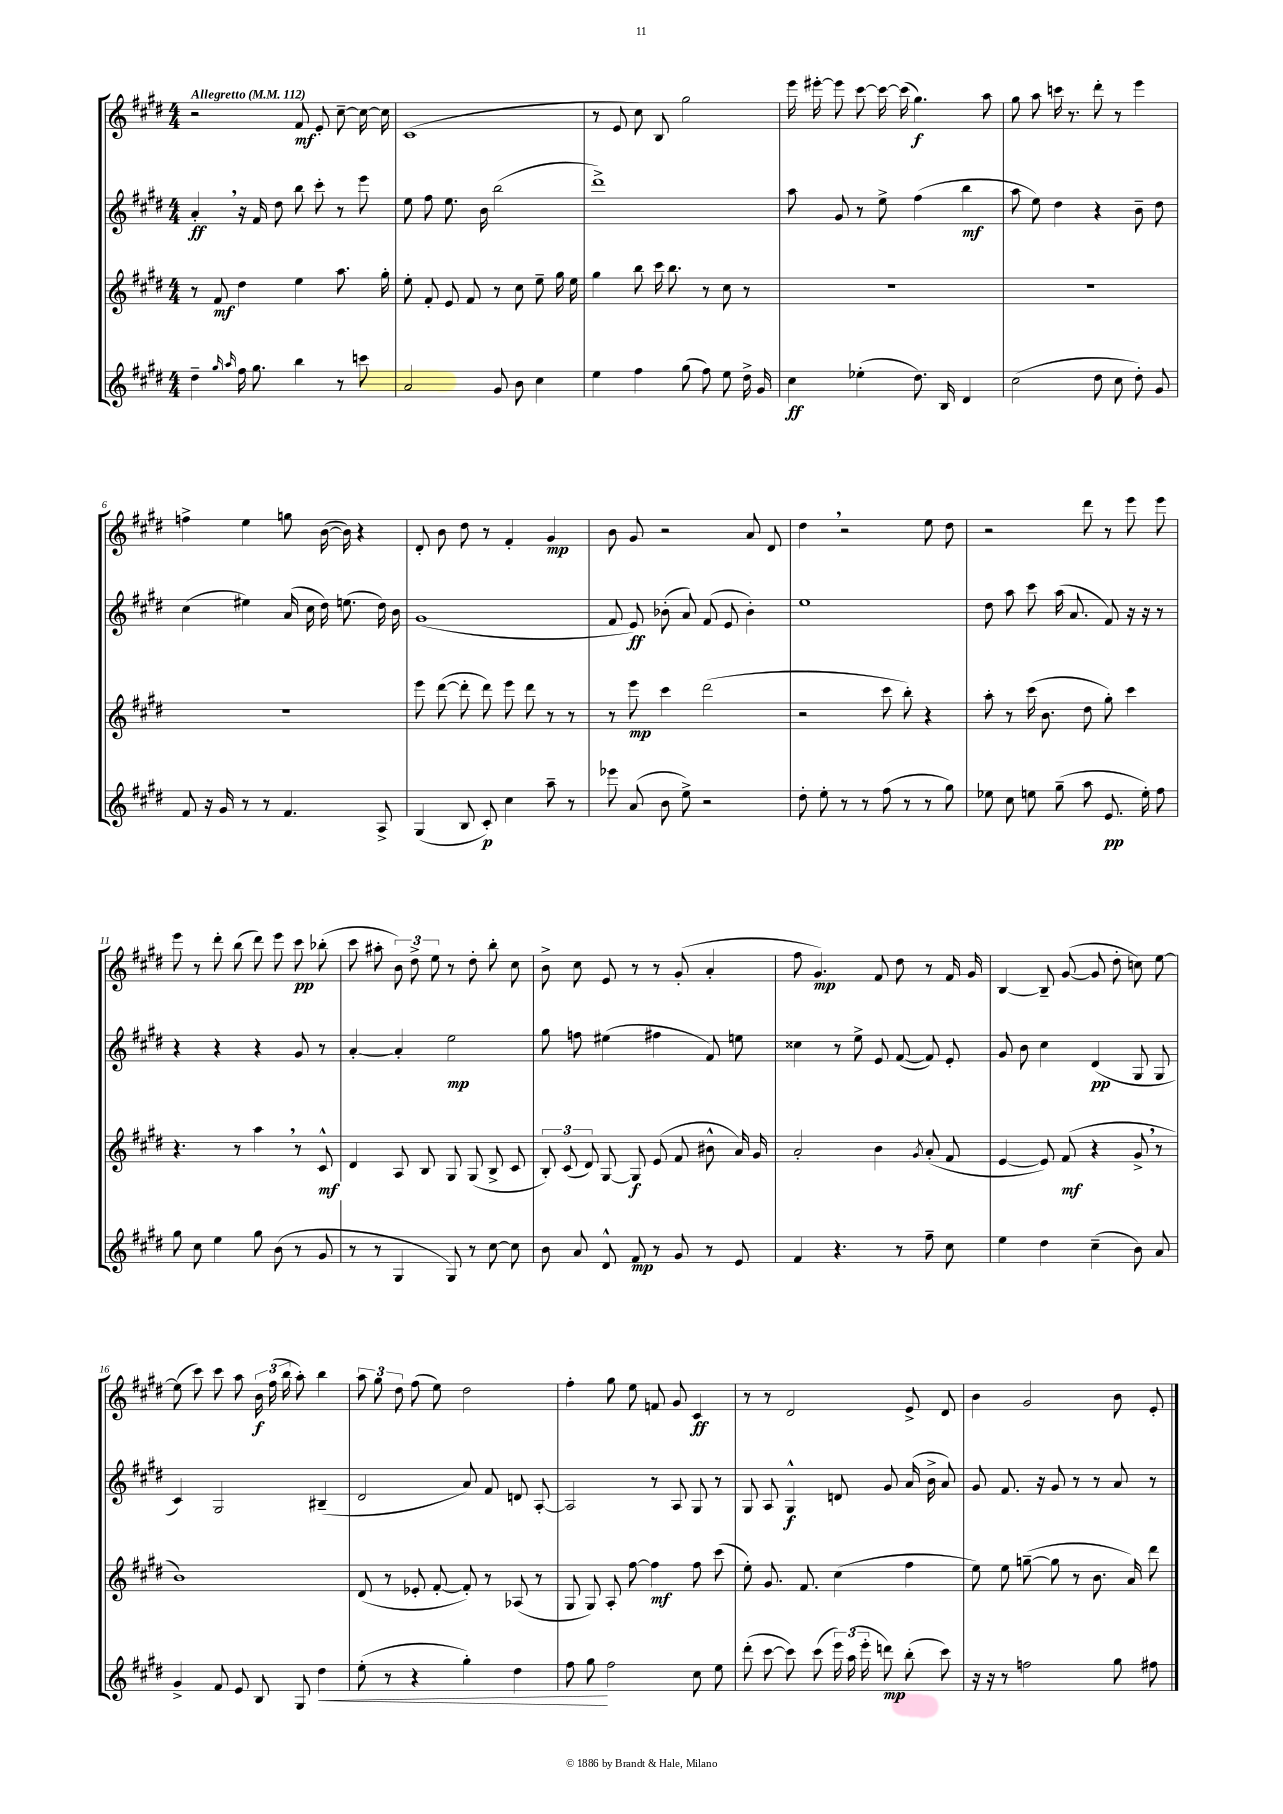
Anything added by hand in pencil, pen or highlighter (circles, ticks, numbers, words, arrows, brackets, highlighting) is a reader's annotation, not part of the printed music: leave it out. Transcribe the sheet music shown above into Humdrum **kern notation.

**kern	**dynam	**kern	**dynam	**kern	**dynam	**kern	**dynam
*part4	*part4	*part3	*part3	*part2	*part2	*part1	*part1
*staff4	*staff4	*staff3	*staff3	*staff2	*staff2	*staff1	*staff1
*clefG2	*	*clefG2	*	*clefG2	*	*clefG2	*
*k[f#c#g#d#]	*	*k[f#c#g#d#]	*	*k[f#c#g#d#]	*	*k[f#c#g#d#]	*
*M4/4	*	*M4/4	*	*M4/4	*	*M4/4	*
*MM112	*	*MM112	*	*MM112	*	*MM112	*
=1	=1	=1	=1	=1	=1	=1	=1
!	!	!	!	!	!	!LO:TX:a:B:t=Allegretto	!
4dd#~\	.	8r	.	4a',/	ff	2r	.
.	.	8f#/	mf	.	.	.	.
16qqgg#/	.	.	.	.	.	.	.
16qqaa/	.	.	.	.	.	.	.
16ff#\	.	4dd#\	.	16r	.	.	.
8.gg#\	.	.	.	16f#/	.	.	.
.	.	.	.	8dd#\	.	.	.
4bb\	.	4ee\	.	8bb\	.	8f#/	mf
.	.	.	.	8ccc#'\	.	8e'/	.
8r	.	8.aa\	.	8r	.	[8cc#~\	.
8cccn\	.	.	.	8eee\	.	16cc#\_	.
.	.	16gg#'\	.	.	.	16cc#\]	.
=2	=2	=2	=2	=2	=2	=2	=2
2a/	.	8ee'\	.	8ee\	.	(1c#	.
.	.	8f#'/	.	8ff#\	.	.	.
.	.	8e/	.	8.ee\	.	.	.
.	.	8f#/	.	.	.	.	.
.	.	.	.	16b\	.	.	.
8g#/	.	8r	.	(2bb\	.	.	.
8b\	.	8cc#\	.	.	.	.	.
4cc#\	.	8ee~\	.	.	.	.	.
.	.	16gg#\	.	.	.	.	.
.	.	16ee\	.	.	.	.	.
=3	=3	=3	=3	=3	=3	=3	=3
4ee\	.	4gg#\	.	1ddd#^)	.	8r	.
.	.	.	.	.	.	8e/	.
4ff#\	.	8bb\	.	.	.	8cc#\)	.
.	.	16ccc#\	.	.	.	8B/	.
.	.	8.bb\	.	.	.	.	.
(8gg#\	.	.	.	.	.	2gg#\	.
8ff#\)	.	8r	.	.	.	.	.
8ee\	.	8cc#\	.	.	.	.	.
16dd#^\	.	8r	.	.	.	.	.
16g#/	.	.	.	.	.	.	.
=4	=4	=4	=4	=4	=4	=4	=4
4cc#\	ff	1r	.	8aa\	.	16eee\	.
.	.	.	.	.	.	[16eee#X'\	.
.	.	.	.	8g#/	.	8eee#\]	.
(4ee-X'\	.	.	.	8r	.	[8ccc#\	.
.	.	.	.	8ee^\	.	16ccc#\_	.
.	.	.	.	.	.	(16ccc#\]	.
8.dd#\)	.	.	.	(4ff#\	.	4.gg#\)	f
16B/	.	.	.	.	.	.	.
4d#/	.	.	.	4bb\	mf	.	.
.	.	.	.	.	.	8aa\	.
=5	=5	=5	=5	=5	=5	=5	=5
(2cc#\	.	1r	.	8aa\	.	8gg#\	.
.	.	.	.	8ee\)	.	8aa\	.
.	.	.	.	4dd#\	.	16cccn\	.
.	.	.	.	.	.	8.r	.
8dd#\	.	.	.	4r	.	8ddd#'\	.
8cc#\	.	.	.	.	.	8r	.
8dd#'\)	.	.	.	8b~\	.	4eee\	.
8g#/	.	.	.	8dd#\	.	.	.
!!LO:LB:g=z
=6	=6	=6	=6	=6	=6	=6	=6
8f#/	.	1r	.	(4cc#\	.	4ffn^\	.
16r	.	.	.	.	.	.	.
16g#/	.	.	.	.	.	.	.
8r	.	.	.	4ee#X\)	.	4ee\	.
8r	.	.	.	.	.	.	.
4.f#/	.	.	.	(16a/	.	8ggn\	.
.	.	.	.	16cc#\	.	.	.
.	.	.	.	16dd#\)	.	([16b\	.
.	.	.	.	(8.een\	.	16b\])	.
.	.	.	.	.	.	4r	.
8A^/	.	.	.	16dd#\)	.	.	.
.	.	.	.	16b\	.	.	.
=7	=7	=7	=7	=7	=7	=7	=7
(4G#/	.	8eee\	.	(1g#	.	8d#'/	.
.	.	([8ddd#\	.	.	.	8b\	.
8B/	.	8ddd#'\]	.	.	.	8dd#\	.
8c#'/)	p	8ddd#\)	.	.	.	8r	.
4cc#\	.	8eee\	.	.	.	4f#'/	.
.	.	8ddd#\	.	.	.	.	.
8aa~\	.	8r	.	.	.	4g#/	mp
8r	.	8r	.	.	.	.	.
=8	=8	=8	=8	=8	=8	=8	=8
8eee-X\	.	8r	.	8f#/	.	8b\	.
(8a/	.	8eee\	mp	8e/)	ff	8g#/	.
8b\	.	4ccc#\	.	(8b-X'\	.	2r	.
8ee^\)	.	.	.	8a/)	.	.	.
2r	.	(2ddd#\	.	(8f#/	.	.	.
.	.	.	.	8e/	.	.	.
.	.	.	.	4b-'\)	.	8a/	.
.	.	.	.	.	.	8d#/	.
=9	=9	=9	=9	=9	=9	=9	=9
8dd#'\	.	2r	.	1ee	.	4dd#,\	.
8ee'\	.	.	.	.	.	.	.
8r	.	.	.	.	.	2r	.
8r	.	.	.	.	.	.	.
(8ff#\	.	8ccc#\	.	.	.	.	.
8r	.	8bb'\)	.	.	.	.	.
8r	.	4r	.	.	.	8ee\	.
8gg#\)	.	.	.	.	.	8dd#\	.
=10	=10	=10	=10	=10	=10	=10	=10
8ee-X\	.	8aa'\	.	8dd#\	.	2r	.
8cc#\	.	8r	.	8aa\	.	.	.
8een\	.	(16ccc#\	.	8ccc#\	.	.	.
.	.	8.b\	.	.	.	.	.
(8gg#~\	.	.	.	(16aa\	.	.	.
.	.	.	.	8.a/	.	.	.
8aa\	.	8dd#\	.	.	.	8ddd#\	.
8.e/	pp	8gg#'\)	.	8f#/)	.	8r	.
.	.	4ccc#\	.	16r	.	8eee\	.
16ee'\)	.	.	.	16r	.	.	.
8ff#\	.	.	.	8r	.	8eee\	.
!!LO:LB:g=z
=11	=11	=11	=11	=11	=11	=11	=11
8gg#\	.	4.r	.	4r	.	8eee\	.
8cc#\	.	.	.	.	.	8r	.
4ee\	.	.	.	4r	.	8ddd#'\	.
.	.	8r	.	.	.	(8bb\	.
8gg#\	.	4aa,\	.	4r	.	8ddd#\)	.
(8b\	.	.	.	.	.	8eee\	.
8r	.	8r	.	8g#/	.	8ccc#\	pp
8g#/	.	8c#^^/	mf	8r	.	(8bb-X'\	.
=12	=12	=12	=12	=12	=12	=12	=12
8r	.	4d#/	.	[4a'/	.	8ccc#\	.
8r	.	.	.	.	.	8aa#X'\	.
4G#/	.	8A/	.	4a'/]	.	12b\)	.
.	.	.	.	.	.	12dd#^\	.
.	.	8B/	.	.	.	.	.
.	.	.	.	.	.	12ee\	.
8G#/)	.	8G#/	.	2ee\	mp	8r	.
8r	.	(8G#/	.	.	.	8dd#'\	.
[8cc#\	.	8B^/	.	.	.	8bb'\	.
8cc#\]	.	8c#/	.	.	.	8cc#\	.
=13	=13	=13	=13	=13	=13	=13	=13
8b\	.	12B'/)	.	8gg#\	.	8b^\	.
.	.	(12c#/	.	.	.	.	.
8a/	.	.	.	8ffn\	.	8cc#\	.
.	.	12d#/)	.	.	.	.	.
8d#^^/	.	[8G#/	.	(4ee#X\	.	8e/	.
8f#/	mp	8G#/]	f	.	.	8r	.
8r	.	(8e/	.	4ff#X\	.	8r	.
8g#/	.	8f#/	.	.	.	(8g#'/	.
8r	.	8b#X^^\	.	8f#/)	.	4a'/	.
8e/	.	16a/)	.	8een\	.	.	.
.	.	16g#/	.	.	.	.	.
=14	=14	=14	=14	=14	=14	=14	=14
4f#/	.	2a'/	.	4cc##X\	.	8ff#\	.
.	.	.	.	.	.	4.g#/)	mp
4.r	.	.	.	8r	.	.	.
.	.	.	.	8ee^\	.	.	.
.	.	4b\	.	8e/	.	8f#/	.
8r	.	.	.	([8f#/	.	8dd#\	.
.	.	8qg#/	.	.	.	.	.
8ff#~\	.	(8a'/	.	8f#/])	.	8r	.
8cc#\	.	8f#/	.	8e'/	.	16f#/	.
.	.	.	.	.	.	16g#/	.
=15	=15	=15	=15	=15	=15	=15	=15
4ee\	.	[4e/	.	8g#/	.	[4B/	.
.	.	.	.	8b\	.	.	.
4dd#\	.	8e/])	.	4cc#\	.	8B~/]	.
.	.	(8f#/	mf	.	.	([8g#/	.
(4cc#~\	.	4r	.	(4d#/	pp	8g#/]	.
.	.	.	.	.	.	8dd#'\	.
8b\)	.	8g#^,/	.	8G#/	.	8ccn\)	.
8a/	.	8r	.	8G#/	.	[8ee\	.
!!LO:LB:g=z
=16	=16	=16	=16	=16	=16	=16	=16
4g#^/	.	1b)	.	4c#/)	.	(8ee\]	.
.	.	.	.	.	.	8ccc#\)	.
8f#/	.	.	.	2G#/	.	8ccc#\	.
8e/	.	.	.	.	.	8aa\	.
8B/	.	.	.	.	.	24b\	f
.	.	.	.	.	.	(24ff#\	.
.	.	.	.	.	.	24bb\	.
8G#/	.	.	.	.	.	8aa'\)	.
!	!LO:HP:b	!	!	!	!	!	!
4dd#\	<	.	.	(4B#X~/	.	4bb\	.
=17	=17	=17	=17	=17	=17	=17	=17
(8ee'\	.	(8d#/	.	2d#/	.	12aa\	.
.	.	.	.	.	.	12gg#\	.
8r	.	8r	.	.	.	.	.
.	.	.	.	.	.	12dd#\	.
4r	.	8e-X'/	.	.	.	(8ff#\	.
.	.	[8f#'/	.	.	.	8ee\)	.
4gg#'\)	.	8f#'/])	.	8a/)	.	2dd#\	.
.	.	8r	.	8f#/	.	.	.
4dd#\	.	(8A-X/	.	8dn/	.	.	.
.	.	8r	.	[8A'/	.	.	.
=18	=18	=18	=18	=18	=18	=18	=18
8ff#\	.	8G#/	.	2A/]	.	4ff#'\	.
8gg#\	.	8G#/)	.	.	.	.	.
2ff#\	[	8A'/	.	.	.	8gg#\	.
.	.	[8ff#\	.	.	.	8ee\	.
.	.	4ff#\]	mf	8r	.	8fn/	.
.	.	.	.	8A/	.	8g#/	.
8cc#\	.	8ff#\	.	8G#/	.	4c#/	ff
8ee\	.	(8ccc#\	.	8r	.	.	.
=19	=19	=19	=19	=19	=19	=19	=19
(8ddd#'\	.	8ee'\)	.	8G#/	.	8r	.
[8ccc#\	.	8.g#/	.	8A/	.	8r	.
8ccc#\])	.	.	.	4G#^^/	f	2d#/	.
.	.	8.f#/	.	.	.	.	.
(8ccc#\	.	.	.	.	.	.	.
24eee\)	.	(4cc#\	.	8dn/	.	.	.
(24aa\	.	.	.	.	.	.	.
24eee'\	.	.	.	.	.	.	.
8dddn\)	mp	.	.	8g#/	.	.	.
(8bb'\	.	4ff#\	.	(16a/	.	8e^/	.
.	.	.	.	16b^\	.	.	.
8ccc#\)	.	.	.	8a/)	.	8d#/	.
=20	=20	=20	=20	=20	=20	=20	=20
16r	.	8ee\)	.	8g#/	.	4b\	.
16r	.	.	.	.	.	.	.
8r	.	8ee\	.	8.f#/	.	.	.
2ffn\	.	([8ggn~\	.	.	.	2g#/	.
.	.	.	.	16r	.	.	.
.	.	8gg\]	.	8g#/	.	.	.
.	.	8r	.	8r	.	.	.
.	.	8.b\	.	8r	.	.	.
8gg#\	.	.	.	8a/	.	8b\	.
.	.	16a/)	.	.	.	.	.
8ff#X\	.	8ddd#\	.	8r	.	8e'/	.
==	==	==	==	==	==	==	==
*-	*-	*-	*-	*-	*-	*-	*-
